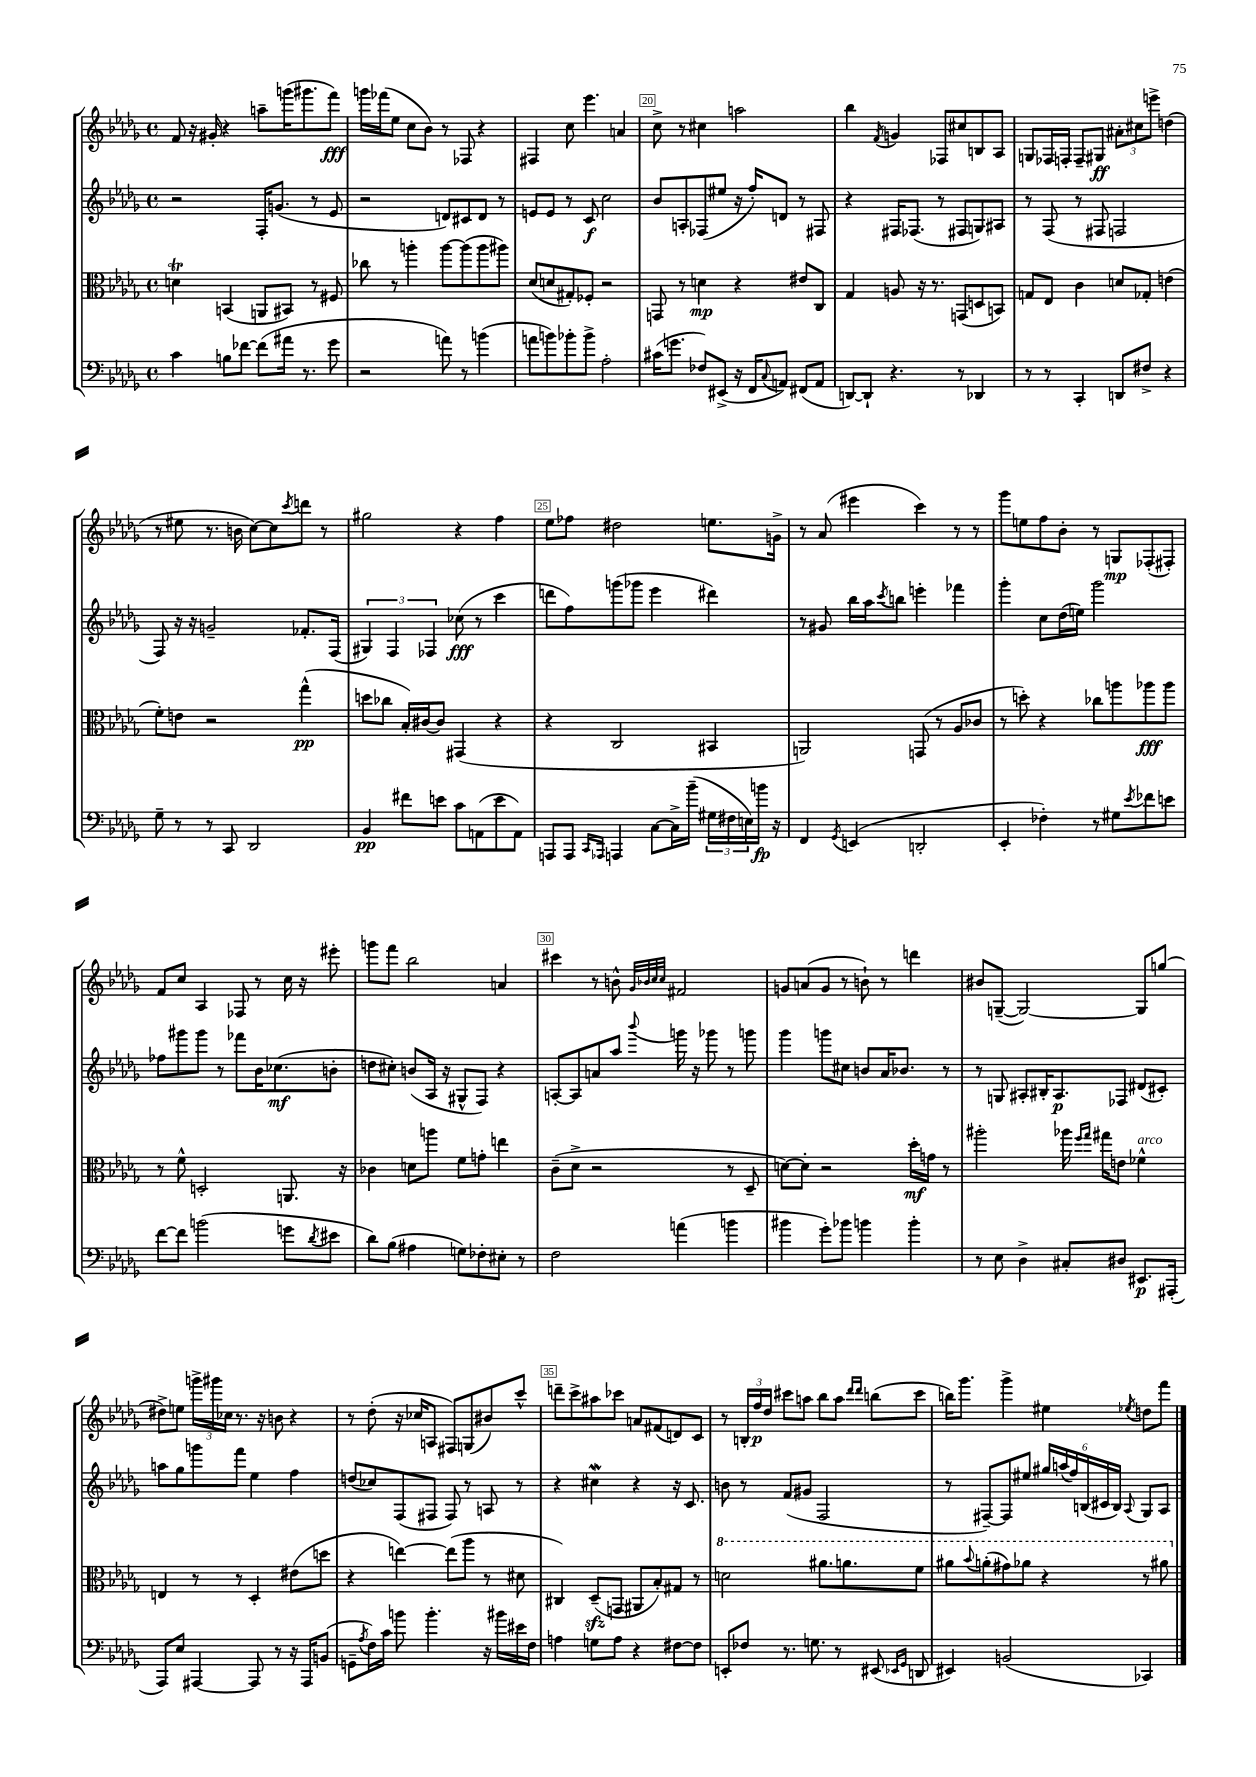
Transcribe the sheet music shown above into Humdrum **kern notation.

**kern	**kern	**kern	**kern
*staff4	*staff3	*staff2	*staff1
*clefF4	*clefC3	*clefG2	*clefG2
*k[b-e-a-d-g-]	*k[b-e-a-d-g-]	*k[b-e-a-d-g-]	*k[b-e-a-d-g-]
*M4/4	*M4/4	*M4/4	*M4/4
*met(c)	*met(c)	*met(c)	*met(c)
4c	4d	2r	8f
.	.	.	16r
.	.	.	16g#'
8B	(4BB	.	4r
[8f-	.	.	.
(8f-]	8AA	16F'	8aa~
.	.	(8.g	.
16a#	8BB#)	.	(16ggg
8.r	.	.	8.ggg#
.	8r	8r	.
8g-	8F#	8e-	8fff)
=	=	=	=
2r	8cc-	2r	16ggg
.	.	.	(16fff-
.	8r	.	8ee-
.	4aa'	.	8cc
.	.	.	8b-)
8a)	[8aa	8d)	8r
8r	(8aa]	8c#	8F-
(4b	8aa	8d	4r
.	8aa#)	8r	.
=	=	=	=
8a	(8d-	8e	4F#
8b)	8d	8e	.
8b-'	8G#')	8r	8cc
8b-^	8F-'	8c	4.eee-
2A-'	2r	2cc	.
.	.	.	4a
=	=	=	=
(16c#	8GG	8b-	8cc^
8.g	.	.	.
.	8r	8A'	8r
8F-)	4d	(8F-	4cc#
(8EE#^	.	8ee#	.
16r	4r	16r	2aa
16FF	.	16ff')	.
8qqC	.	.	.
8AA)	.	8d	.
(8FF#	8e#	8r	.
8AA	8C	8F#	.
=	=	=	=
[8DD)	4G-	4r	4bb-
8DD`]	.	.	.
.	.	.	8qf
4.r	8A	16F#	4g
.	.	(8.F-	.
.	16r	.	.
.	8.r	.	.
.	.	8r	8F-
8r	(8GG	8F#	8cc#
4DD-	8D	8G)	8B
.	8BB)	8A#	8A-
=	=	=	=
8r	8G	8r	8G
8r	8E-	(8F	16F-
.	.	.	16F'
4CC'	4c	8r	8F~
.	.	8F#	8G#
8DD	8d	2F	12a#'
.	.	.	12cc#
8F#^	8G-'	.	.
.	.	.	12eee^
4r	(4e	.	(4dd
=	=	=	=
8G-~	8f')	8F)	8r
8r	8e	16r	8ee#
.	.	16r	.
8r	2r	2g~	8.r
8CC	.	.	.
.	.	.	16b
2DD-	.	.	[8cc)
.	.	.	8cc]
.	.	.	8qccc
.	(4gg-^^	8.f-'	8ddd
.	.	.	8r
.	.	(16F	.
=	=	=	=
4BB-	8dd	6G#)	2gg#
.	8cc-	.	.
.	.	6F	.
8f#	16B-')	.	.
.	[16c#	.	.
.	.	6F-	.
8e	8c#]	.	.
8c	(4GG#	(8cc-	4r
(8AA	.	8r	.
8e	4r	4ccc	4ff
8AA)	.	.	.
=	=	=	=
8AAA	4r	8ddd	8ee-
8AAA	.	8ff)	8ff-
16qqCC	.	.	.
16qqAAA-	.	.	.
4AAA	2C	(8ggg	2dd#
.	.	8ggg-	.
[8C	.	4eee-	.
16C^]	.	.	.
(16b-~	.	.	.
24G#	4BB#	4ddd#)	8.ee
24F#	.	.	.
24E)	.	.	.
16b	.	.	.
16r	.	.	16g^
=	=	=	=
4FF	2AA)	8r	8r
.	.	8g#	(8a-
8qGG-	.	.	.
(4EE	.	16bb-	4eee#
.	.	16aa-	.
.	.	8qccc	.
.	.	8bb	.
2DD'	(8GG	4eee'	4ccc)
.	8r	.	.
.	8A-	4fff-	8r
.	8c-	.	8r
=	=	=	=
4EE-'	8r	4ggg-'	8ggg-
.	8dd')	.	8ee
4F-')	4r	8cc	8ff
.	.	(16dd-	8b-'
.	.	16ee)	.
8r	8cc-	2ggg-	8r
8G#	8aa	.	8G
8qe-	.	.	.
8f-	8aa-	.	(8F-'
8e	8aa-	.	8F#')
=	=	=	=
[8f	8r	8ff-	8f
8f]	8f^^	8ggg#	8cc
(2b	2D'	8ggg#	4A-
.	.	8r	.
.	.	8fff-	8F-
.	.	16b-	8r
.	.	(8.cc-	.
8g	8.AA	.	16cc
.	.	.	16r
8qd-	.	.	.
8e#	.	8b'	8eee#'
.	16r	.	.
=	=	=	=
8d-)	4c-	8dd	8ggg
(8B-	.	8cc#')	8fff
4A#	8d	(8b	2bb-
.	8aa	16A-	.
.	.	16r	.
8G)	8f	8G#^^	.
8F-'	8g'	8F)	.
8E#'	4ee	4r	4a
8r	.	.	.
=	=	=	=
2F	(8c~	[8A'	4ccc#
.	8d-^	8A]	.
.	2r	8a	8r
.	.	8aa-	8b^^
.	.	.	32qqg-
.	.	.	32qqb-
.	.	.	32qqcc
.	.	8qqbbb-	32qqcc
(4a	.	16ggg	2f#
.	.	16r	.
.	.	8ggg-	.
4b	8r	8r	.
.	8D-~	8ggg	.
=	=	=	=
4b#	[8d)	4ggg-	8g
.	8d']	.	(8a
8g-')	2r	8ggg	8g
8b-	.	8cc#	8r
4b	.	8b	8b`)
.	.	16a-	8r
.	.	8.b-	.
4b'	16dd-'	.	4ddd
.	16g	.	.
.	8r	8r	.
=	=	=	=
8r	2aa#'	8r	8b#
8E-	.	8G	([8G~
4D-^	.	8A#'	2G_)
.	.	16B#'	.
.	.	8.A#	.
8C#'	16aa-	.	.
.	16qqff	.	.
.	16qqgg-	.	.
.	16gg#	.	.
8D#	8e	8F-	.
8.EE#	4f-^^	(8d#	8G]
.	.	8c#')	(8gg
(16AAA#'	.	.	.
=	=	=	=
8AAA-)	4E	8aa	8dd#^)
8E-	.	8gg-	8ee
[4AAA#	8r	8ggg	24ggg^
.	.	.	24ggg#
.	.	.	24cc-
.	8r	8fff	8.r
8AAA#]	4D-'	4ee-	.
.	.	.	16r
8r	.	.	8b
16r	(8e#	4ff	4r
16AAA#	.	.	.
(8BB	8dd	.	.
=	=	=	=
8GG~	4r	(8dd	8r
8qA-	.	.	.
16F)	.	8cc-)	(8dd-'
16c	.	.	.
8b	[4ee)	(8F	16r
.	.	.	16cc-
4.b'	.	8F#	8A
.	(8ee]	8F#)	8F#)
.	8aa-	8r	(8G
16r	8r	8A	8b#)
16b#	.	.	.
16e#	8d#	8r	8ccc^^
16F	.	.	.
=	=	=	=
4A	4C#)	4r	8ddd~
.	.	.	8ccc^
8G	(8D-~	4cc#	8aa#
8A	8GG	.	8ccc-
4r	8AA#	4r	8a
.	8B-')	.	(8f#
[8F#	8G#	16r	8d)
.	.	8.c	.
8F#]	8r	.	8c
=	=	=	=
8EE'	2dd	8b	8r
8F-	.	8r	24B'
.	.	.	24ff
.	.	.	24dd-
8.r	.	(8f	8ccc#
.	.	8g#	8aa
8.G	.	.	.
.	8.aa#	2F	8bb-
8r	.	.	8aa
.	8.aa	.	.
.	.	.	16qqddd-
.	.	.	16qqddd-
(8EE#	.	.	(8bb
16qqEE-	.	.	.
16qqGG-	.	.	.
8DD	8ff	.	8ccc#
=	=	=	=
4EE#)	8aa#	8r	16bb)
.	.	.	8.ggg-
.	8qqbb-	.	.
.	(8aa'	[8F#~)	.
(2BB	8gg#)	8F#]	4ggg-^
.	8aa-	8ee#	.
.	4r	24gg#	4ee#
.	.	(24aa	.
.	.	24ff)	.
.	.	(24B	.
.	.	24c#	.
.	.	24B)	.
.	.	8qqA-	8qee-
4CC-)	8r	8G-	8dd
.	8aa#	8A-	8fff
==	==	==	==
*-	*-	*-	*-
